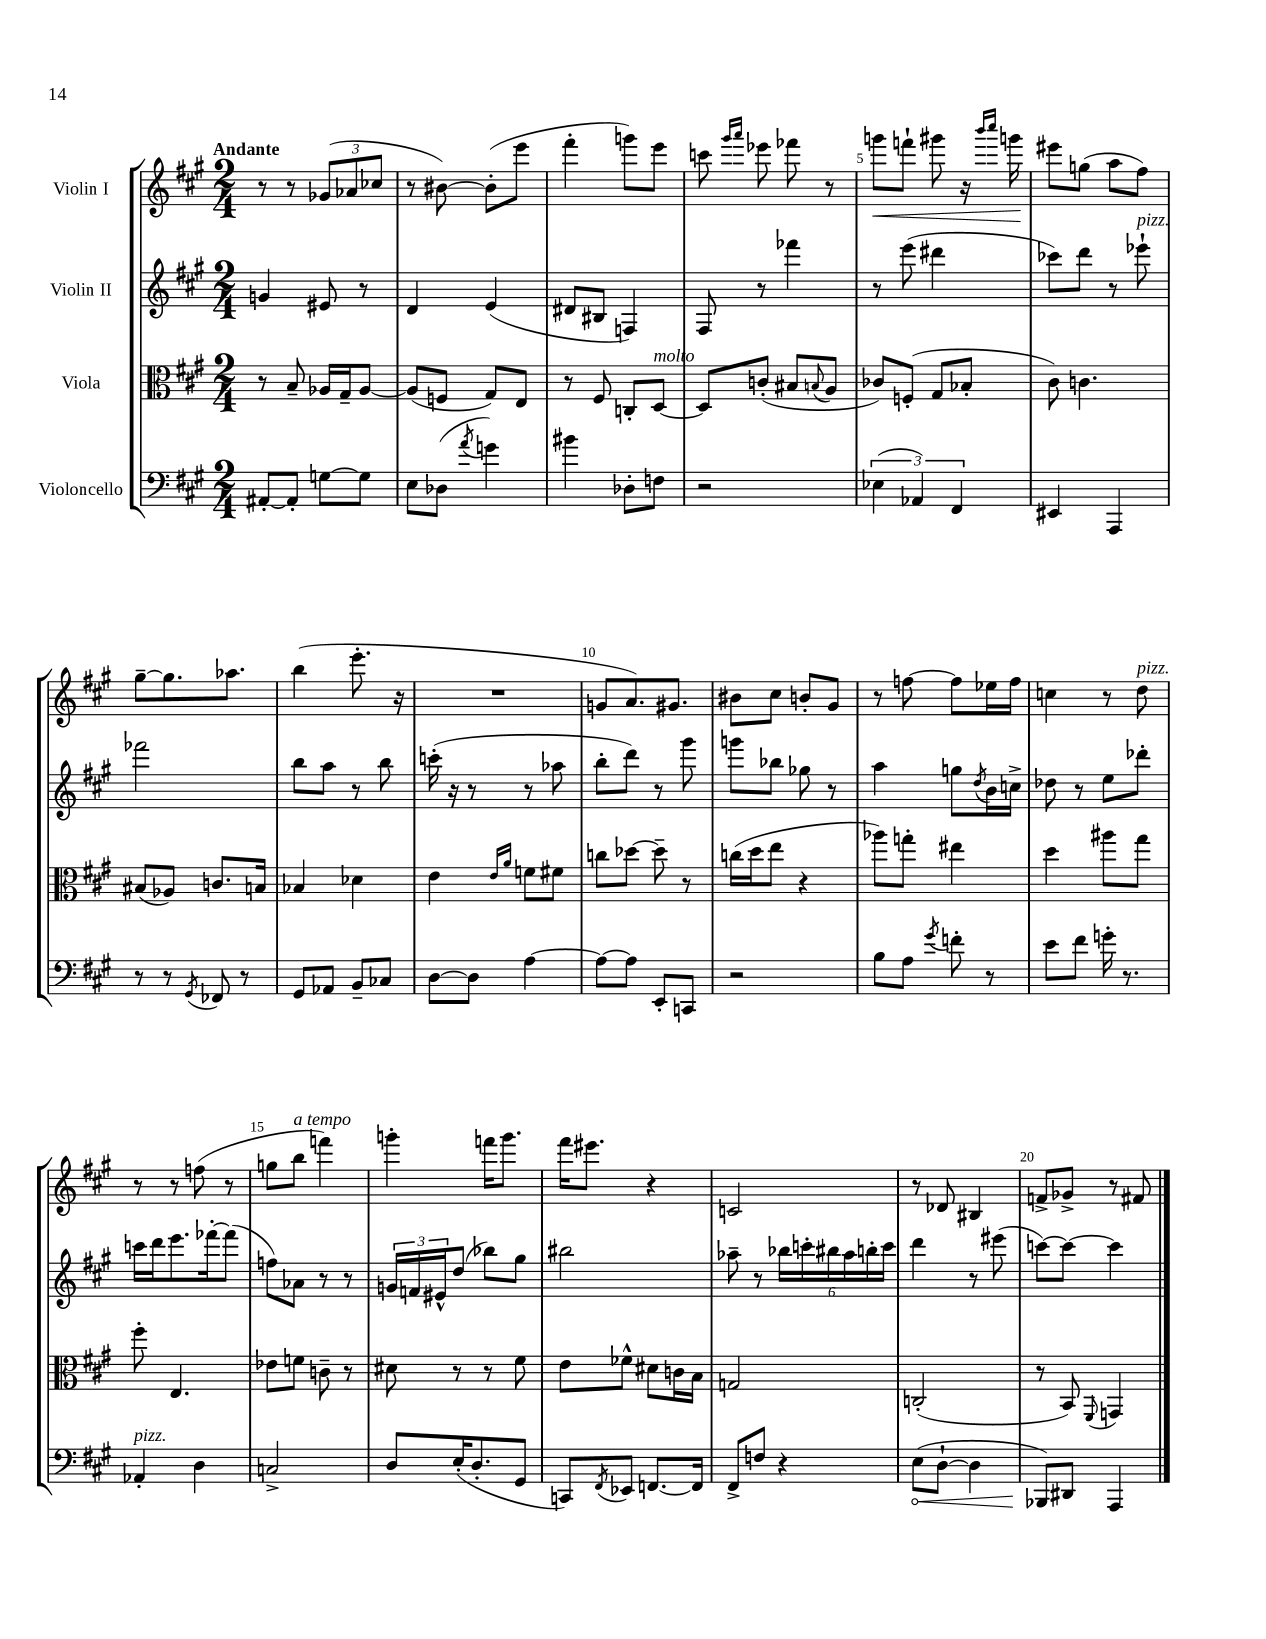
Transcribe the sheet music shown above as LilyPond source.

<<
\new StaffGroup <<
\new Staff = "s0" \with { instrumentName = "Violin I" } {
    \clef treble \key a \major \numericTimeSignature \time 2/4 \tempo "Andante"
    r8 r8 \tuplet 3/2 { ges'8( aes'8 ces''8 } |
    r8 bis'8~) bis'8-.( e'''8 |
    fis'''4-. g'''8) e'''8 |
    c'''8 \grace { gis'''16 a'''16 } ees'''8 fes'''8 r8 |
    g'''8\< f'''8-! gis'''8 r16 \grace { b'''16 cis''''16 } g'''16\! |
    eis'''8 g''8( a''8 fis''8) |
    gis''8~-- gis''8. aes''8. |
    b''4( e'''8.-. r16 |
    R2 |
    g'8 a'8.) gis'8. |
    bis'8 cis''8 b'8-. gis'8 |
    r8 f''8~ f''8 ees''16 f''16 |
    c''4 r8 d''8^\markup { \italic "pizz." } |
    r8 r8 f''8( r8 |
    g''8 b''8^\markup { \italic "a tempo" } f'''4) |
    g'''4-. f'''16 g'''8. |
    fis'''16 eis'''8. r4 |
    c'2 |
    r8 des'8 bis4 |
    f'8-> ges'8-> r8 fis'8 \bar "|." |
}
\new Staff = "s1" \with { instrumentName = "Violin II" } {
    \clef treble \key a \major \numericTimeSignature \time 2/4
    g'4 eis'8 r8 |
    d'4 e'4( |
    dis'8 bis8 f4) |
    fis8 r8 fes'''4 |
    r8 e'''8( dis'''4 |
    ces'''8) d'''8 r8 ees'''8-!^\markup { \italic "pizz." } |
    fes'''2 |
    b''8 a''8 r8 b''8 |
    c'''16-.( r16 r8 r8 aes''8 |
    b''8-. d'''8) r8 gis'''8 |
    g'''8 bes''8 ges''8 r8 |
    a''4 g''8 \acciaccatura { d''8 } b'16 c''16-> |
    des''8 r8 e''8 des'''8-. |
    c'''16 d'''16 e'''8. fes'''16~-. fes'''8( |
    f''8) aes'8 r8 r8 |
    \tuplet 3/2 { g'16 f'16 eis'16-^ } d''8( bes''8) gis''8 |
    bis''2 |
    aes''8-- r8 \tuplet 6/4 { bes''16 c'''16-. bis''16 aes''16 b''16-. c'''16 } |
    d'''4 r8 eis'''8( |
    c'''8~) c'''8~ c'''4 \bar "|." |
}
\new Staff = "s2" \with { instrumentName = "Viola" } {
    \clef alto \key a \major \numericTimeSignature \time 2/4
    r8 b8-- aes16 gis16-- aes8~ |
    aes8( f8 gis8) e8 |
    r8 fis8 c8-. d8~^\markup { \italic "molto" } |
    d8 c'8-.( bis8 \appoggiatura { b8 } a8 |
    ces'8) f8-.( gis8 bes8-. |
    cis'8) c'4. |
    bis8( aes8) c'8. b16 |
    bes4 des'4 |
    e'4 \grace { e'16 a'16 } f'8 fis'8 |
    c''8 des''8~ des''8-- r8 |
    c''16( d''16 e''8 r4 |
    aes''8) g''8-. eis''4 |
    d''4 ais''8 gis''8 |
    fis''8-. e4. |
    ees'8 f'8 c'8-- r8 |
    dis'8 r8 r8 fis'8 |
    e'8 fes'8-^ dis'8 c'16 b16 |
    g2 |
    c2-.( |
    r8 b,8) \appoggiatura { fis,8 } g,4 \bar "|." |
}
\new Staff = "s3" \with { instrumentName = "Violoncello" } {
    \clef bass \key a \major \numericTimeSignature \time 2/4
    ais,8~-. ais,8-. g8~ g8 |
    e8 des8( \acciaccatura { a'8 } g'4) |
    bis'4 des8-. f8 |
    r2 |
    \tuplet 3/2 { ees4( aes,4) fis,4 } |
    eis,4 a,,4 |
    r8 r8 \acciaccatura { gis,8 } fes,8 r8 |
    gis,8 aes,8 b,8-- ces8 |
    d8~ d8 a4~ |
    a8~ a8 e,8-. c,8 |
    r2 |
    b8 a8 \acciaccatura { gis'8 } f'8-. r8 |
    e'8 fis'8 g'16-. r8. |
    aes,4-.^\markup { \italic "pizz." } d4 |
    c2-> |
    d8 e16-.( d8.-. gis,8 |
    c,8) \acciaccatura { fis,8 } ees,8 f,8.~ f,16 |
    fis,8-> f8 r4 |
    \once \override Hairpin.circled-tip = ##t e8\<( d8~-! d4 |
    bes,,8\!) dis,8 a,,4 \bar "|." |
}
>>
>>
\layout { \context { \Score \override BarNumber.break-visibility = ##(#f #t #t) barNumberVisibility = #(every-nth-bar-number-visible 5) } }
